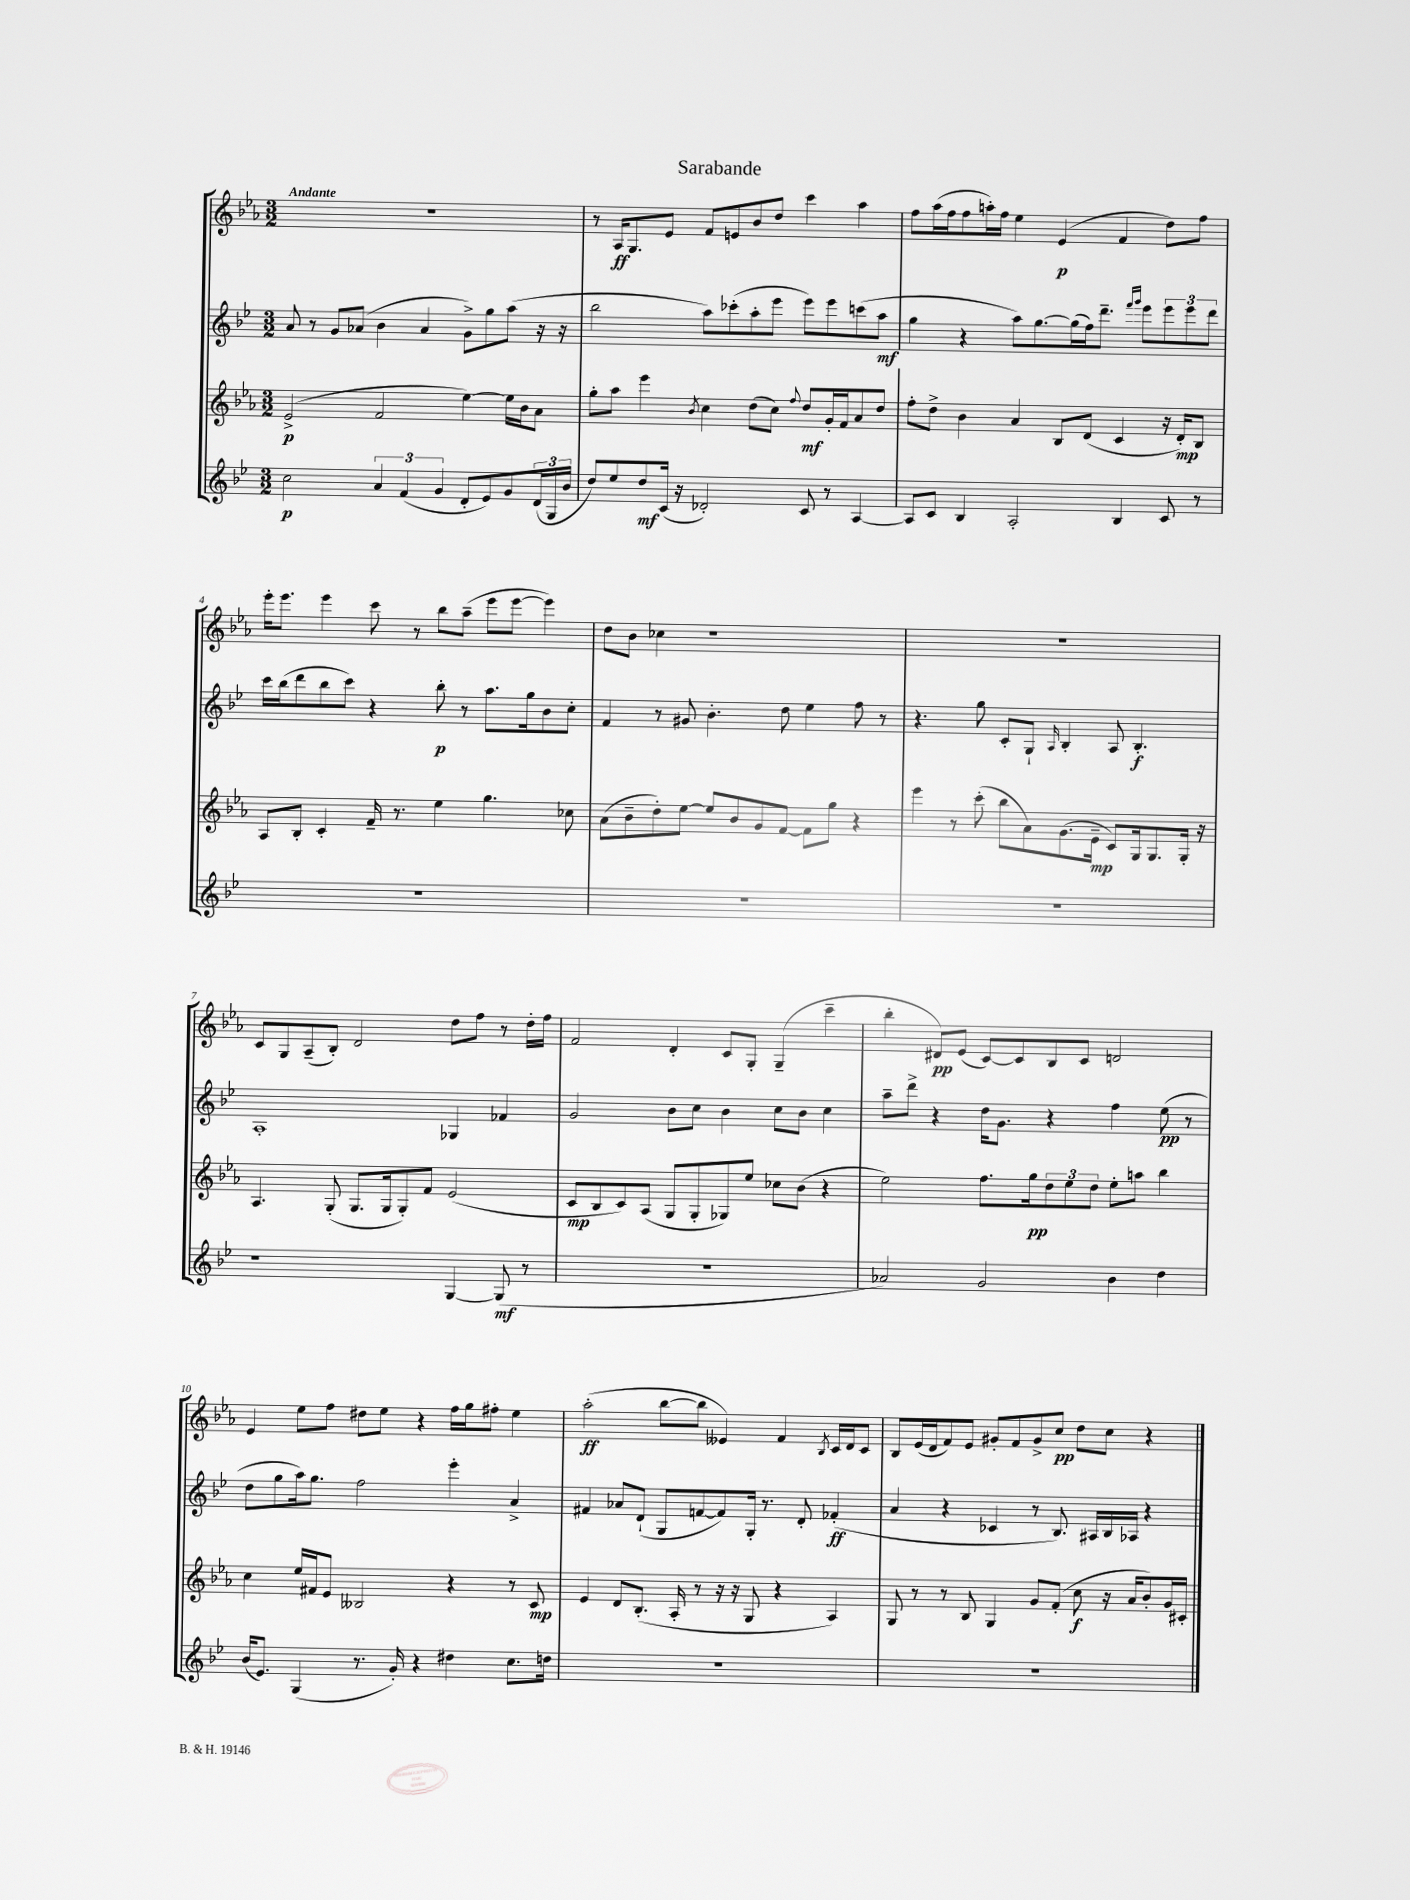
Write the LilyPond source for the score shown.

\header { title = "Sarabande" }
<<
\new StaffGroup <<
\new Staff = "s0" {
    \clef treble \key ees \major \numericTimeSignature \time 3/2 \tempo "Andante"
    R1. |
    r8 aes16\ff g8. ees'8 f'8 e'8 bes'8 d''8 c'''4 aes''4 |
    f''8 aes''16( f''16 f''8 a''16-.) f''16 ees''4 ees'4\p( f'4 d''8) f''8 |
    ees'''16-. ees'''8. ees'''4 c'''8 r8 bes''8 aes''8--( ees'''8 ees'''8~ ees'''4) |
    d''8 bes'8 ces''4 r1 |
    R1. |
    c'8 g8 aes8--( bes8-.) d'2 d''8 f''8 r8 d''16-. f''16 |
    f'2 d'4-. c'8 g8-. g4--( c'''4-- |
    bes''4-. dis'8\pp) ees'8( c'8~) c'8 bes8 c'8 d'2 |
    ees'4 ees''8 f''8 dis''8 ees''8 r4 f''16 g''16 fis''8-. ees''4 |
    aes''2-.\ff( bes''8~ bes''8 eeses'4) f'4 \acciaccatura { bes8 } c'16 d'16 c'8 |
    bes8 ees'16( d'16 f'8) ees'8 gis'8-. f'8 gis'8-> c''8\pp d''8 c''8 r4 \bar "|." |
}
\new Staff = "s1" {
    \clef treble \key bes \major \numericTimeSignature \time 3/2
    a'8 r8 g'8 aes'8( bes'4 aes'4 g'8->) g''8 a''8( r16 r16 |
    bes''2 a''8) ces'''8-.( a''8-. ees'''8 ees'''8) ees'''8 c'''8( a''8\mf |
    g''4 r4 a''8) g''8.~ g''16( f''16) d'''8.-- \grace { f'''16 g'''16 } ees'''8 \tuplet 3/2 { ees'''8 ees'''8 d'''8 } |
    c'''16 bes''16( d'''8 bes''8 c'''8) r4 bes''8-.\p r8 a''8. g''16 bes'8 c''8-. |
    f'4 r8 gis'8 bes'4.-. d''8 ees''4 f''8 r8 |
    r4. g''8 c'8-. g8-! \grace { a16 } bes4-. a8 bes4.-.\f |
    a1-. ges4 fes'4 |
    g'2 bes'8 c''8 bes'4 c''8 bes'8 c''4 |
    a''8-- d'''8-> r4 d''16 g'8. r4 f''4 ees''8\pp( r8 |
    d''8 g''8 a''16) g''8. f''2 ees'''4-. a'4-> |
    fis'4 aes'8 d'8-!( g8 f'8~ f'8) g16-. r8. d'8-. fes'4-.\ff( |
    a'4 r4 ces'4 r8 bes8.) ais16 bes16 aes16 r4 \bar "|." |
}
\new Staff = "s2" {
    \clef treble \key ees \major \numericTimeSignature \time 3/2
    ees'2->\p( f'2 ees''4~) ees''16 bes'16 aes'8 |
    g''8-. aes''8 ees'''4 \acciaccatura { bes'8 } c''4 d''8( c''8) \appoggiatura { f''8 } d''8\mf g'16-. f'16 aes'8 d''8 |
    f''8-. d''8-> bes'4 aes'4 bes8 d'8( c'4 r16 d'16-.\mp) bes8 |
    aes8 bes8-. c'4-. f'16-- r8. ees''4 g''4. ces''8 |
    aes'8( bes'8-- d''8-.) ees''8~ ees''8 bes'8 g'8 f'8~ f'8 g''8 r4 |
    ees'''4 r8 c'''8-.( bes''8 aes'8) g'8.( ees'16--\mp c'8) g16 g8. g16-. r16 |
    aes4. g8-.( g8. g16 g8-.) f'8 ees'2( |
    c'8\mp bes8 c'8) aes8( g8 g8-. ges8) ees''8 ces''8 bes'8( r4 |
    ees''2) f''8. g''16\pp \tuplet 3/2 { d''8 ees''8 d''8 } ees''8-. a''8 bes''4 |
    c''4 ees''16 fis'16 ees'8 beses2 r4 r8 c'8\mp |
    ees'4 d'8 bes8.-.( aes16-. r8 r16 r16 g8 r4 aes4) |
    g8 r8 r8 bes8 g4 g'8 f'8-.( c''8\f r16 aes'16 bes'8-.) g'16 cis'16-. \bar "|." |
}
\new Staff = "s3" {
    \clef treble \key bes \major \numericTimeSignature \time 3/2
    c''2\p \tuplet 3/2 { a'4 f'4( g'4 } d'8-. ees'8) g'8 \tuplet 3/2 { d'16( g16 bes'16 } |
    d''8) ees''8 d''8\mf c'16( r16 des'2-.) c'8 r8 a4~ |
    a8 c'8 bes4 a2-. bes4 c'8 r8 |
    R1. |
    R1. |
    R1. |
    r1 g4~ g8\mf( r8 |
    R1. |
    aes'2) g'2 bes'4 d''4 |
    bes'16( ees'8.) g4( r8. g'16-.) r4 dis''4 c''8. d''16 |
    R1. |
    R1. \bar "|." |
}
>>
>>
